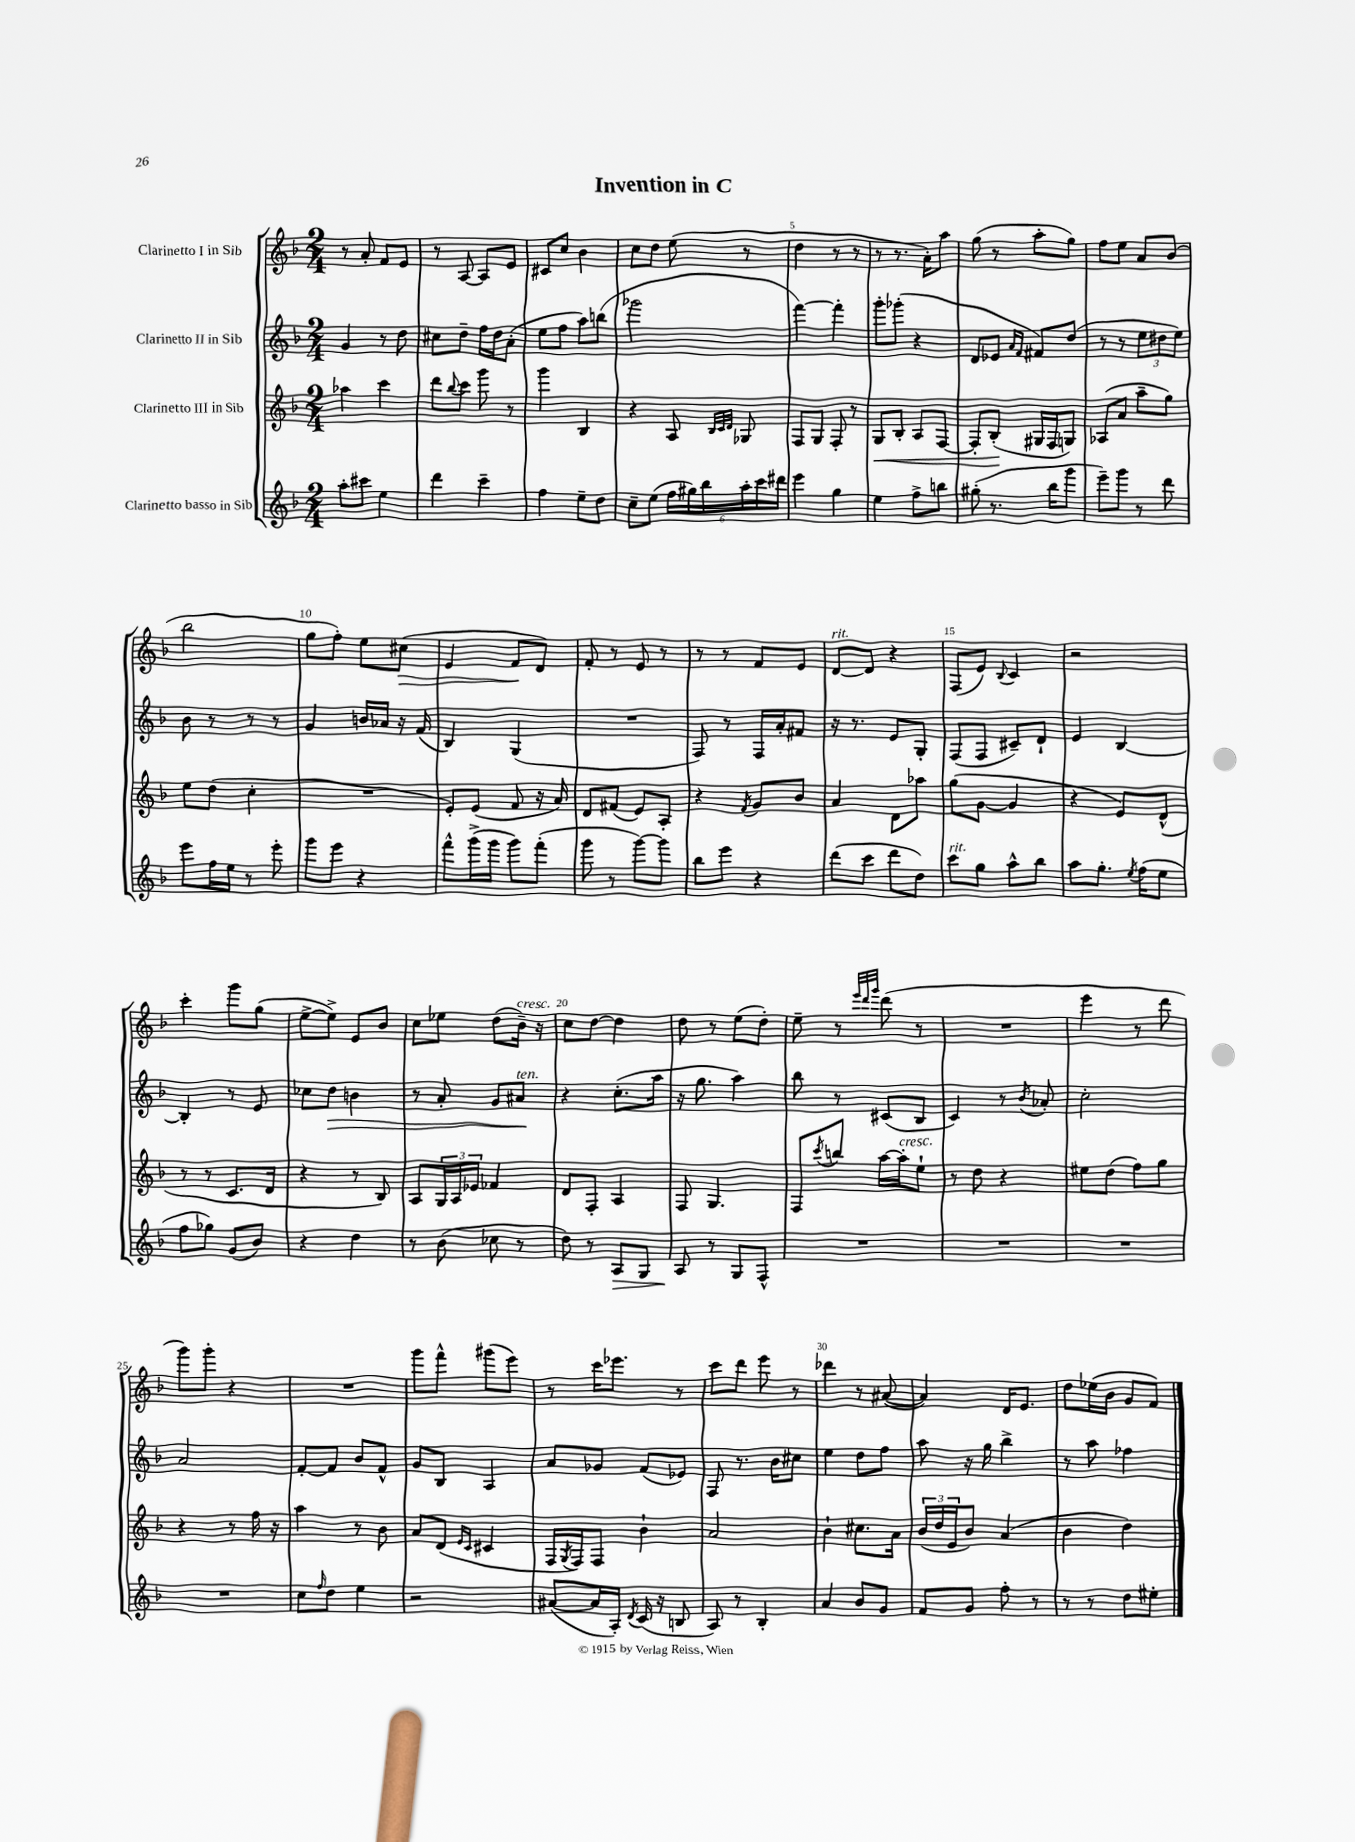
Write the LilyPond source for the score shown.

\header { title = "Invention in C" }
<<
\new StaffGroup <<
\new Staff = "s0" \with { instrumentName = "Clarinetto I in Sib" } {
    \clef treble \key f \major \numericTimeSignature \time 2/4
    r8 a'8-. f'8 e'8 |
    r8 a8~ a8 e'8 |
    cis'8 c''8 bes'4 |
    c''8 d''8 e''8( r8 |
    d''4 r8 r8 |
    r8 r8. a'16-.) a''8 |
    g''8( r8 a''8-. g''8) |
    f''8 e''8 a'8 bes'8( |
    bes''2 |
    g''8 f''8-.) e''8 cis''8\>( |
    e'4 f'8\! d'8) |
    f'8-. r8 e'8 r8 |
    r8 r8 f'8 e'8 |
    d'8~^\markup { \italic "rit." } d'8 r4 |
    f8( e'8) \appoggiatura { bes8 } c'4 |
    r2 |
    c'''4-. g'''8 g''8( |
    e''8~-> e''8->) e'8 bes'8 |
    c''8 ees''8 d''8( bes'16--^\markup { \italic "cresc." }) r16 |
    c''8 d''8~ d''4 |
    d''8 r8 e''8( d''8-.) |
    e''8-- r8 \grace { e'''32 d'''32 g'''32 } d'''8( r8 |
    R2 |
    e'''4 r8 d'''8 |
    g'''8) g'''8-. r4 |
    R2 |
    g'''8 f'''8-^ gis'''8( e'''8) |
    r8 c'''16 ees'''8. r8 |
    c'''8 d'''8 e'''8 r8 |
    des'''4 r8 ais'8~( |
    ais'4) d'16 e'8. |
    d''8 ees''16( bes'16 g'8 f'8) \bar "|." |
}
\new Staff = "s1" \with { instrumentName = "Clarinetto II in Sib" } {
    \clef treble \key f \major \numericTimeSignature \time 2/4
    g'4 r8 d''8 |
    cis''8 d''8-- f''16 d''16 a'8-.( |
    e''8 f''8 a''8) b''8( |
    ges'''2 |
    f'''4~) f'''4-. |
    g'''8-. ges'''8-.( r4 |
    d'8 ees'8 \grace { a'16 f'16 } fis'8) d''8( |
    r8 r8 \tuplet 3/2 { e''8 dis''8 e''8) } |
    bes'8 r8 r8 r8 |
    g'4 b'16 aes'16 r16 f'16( |
    bes4) g4( |
    R2 |
    f8) r8 f16 a'16-. fis'8 |
    r16 r8. e'8 g8-. |
    f8( f8 cis'8--) d'8-! |
    e'4 bes4~ |
    bes4-. r8 e'8 |
    ces''8 d''8\> b'4 |
    r8 a'8-. g'8 ais'8\!^\markup { \italic "ten." } |
    r4 c''8.-.( a''16 |
    r16 g''8. a''4) |
    bes''8 r8 cis'8( bes8 |
    c'4) r8 \acciaccatura { bes'8 } aes'8-. |
    c''2-. |
    a'2 |
    f'8~-. f'8 bes'8 f'8-^ |
    g'8 bes8 a4 |
    a'8 ges'8 f'8( ees'8) |
    f8 r8. bes'16 cis''8 |
    e''4 d''8 f''8 |
    a''8 r16 g''16 bes''4-> |
    r8 a''8 fes''4 \bar "|." |
}
\new Staff = "s2" \with { instrumentName = "Clarinetto III in Sib" } {
    \clef treble \key f \major \numericTimeSignature \time 2/4
    aes''4 c'''4 |
    d'''8 \appoggiatura { bes''8 } c'''8 g'''8 r8 |
    g'''4 bes4 |
    r4 a8 \grace { bes32 c'32 d'32 } ges8 |
    f8 g8 f8-. r8 |
    g8\< bes8-. a8 f8~ |
    f8-. bes8-.\!( gis16 f16 g8) |
    aes8( a'8 a''8-- g''8) |
    e''8 d''8( c''4-. |
    R2 |
    e'8-.) e'8( f'8 r16 a'16) |
    d'8 fis'8( e'8) a8-. |
    r4 \acciaccatura { f'8 } g'8 bes'8 |
    a'4 d'8 aes''8 |
    g''8( g'8~ g'4 |
    r4 e'8) d'8-^( |
    r8 r8 c'8. d'16 |
    r4 r8 bes8) |
    a8 \tuplet 3/2 { g16 a16 ees'16 } fes'4 |
    d'8 f8-. a4 |
    f8 g4. |
    f8 \acciaccatura { c'''8 } b''8 a''16~ a''16-.^\markup { \italic "cresc." } e''8-! |
    r8 d''8 r4 |
    eis''8 d''8( f''8) g''8 |
    r4 r8 f''16 r16 |
    a''4 r8 bes'8 |
    a'8 d'8( \grace { e'16 c'16 } cis'4 |
    f16 \acciaccatura { g8 } f16) f8 bes'4-! |
    a'2 |
    bes'4-! cis''8. a'16 |
    \tuplet 3/2 { bes'16( d''16 e'16 } bes'8) a'4( |
    bes'4 d''4) \bar "|." |
}
\new Staff = "s3" \with { instrumentName = "Clarinetto basso in Sib" } {
    \clef treble \key f \major \numericTimeSignature \time 2/4
    a''8-. cis'''8 e''4 |
    d'''4 c'''4-- |
    f''4 e''8-- d''8 |
    c''8-- e''8( \tuplet 6/4 { f''16 gis''16) bes''16 a''16-. c'''16 dis'''16 } |
    e'''4 g''4 |
    e''4 f''8-> b''8 |
    gis''8-.( r8. bes''16 g'''8 |
    e'''8--) g'''8 r8 d'''8 |
    e'''8 f''16 e''16 r8 e'''8-. |
    g'''8 e'''8 r4 |
    f'''8-^ g'''16->( g'''16 g'''8) f'''8-.( |
    g'''8 r8 g'''8~) g'''8 |
    bes''8 e'''8 r4 |
    d'''8( c'''8 d'''8 d''8) |
    c'''8^\markup { \italic "rit." } g''8 a''8-^ bes''8 |
    a''8 g''8.-. \acciaccatura { e''8 } f''16( e''8 |
    f''8 ges''8) g'8( bes'8) |
    r4 d''4 |
    r8 bes'8( ces''8 r8 |
    d''8) r8 a8\> g8 |
    a8\! r8 g8 f8-^ |
    R2 |
    R2 |
    R2 |
    R2 |
    c''8 \grace { f''16 } d''8 e''4 |
    r2 |
    ais'8~( ais'16 a16-.) \acciaccatura { d'8 } c'16( r16 b8 |
    a8) r8 bes4-. |
    a'4 bes'8 g'8 |
    f'8 g'8 f''8-. r8 |
    r8 r8 d''8 eis''8-. \bar "|." |
}
>>
>>
\layout { \context { \Score \override BarNumber.break-visibility = ##(#f #t #t) barNumberVisibility = #(every-nth-bar-number-visible 5) } }
